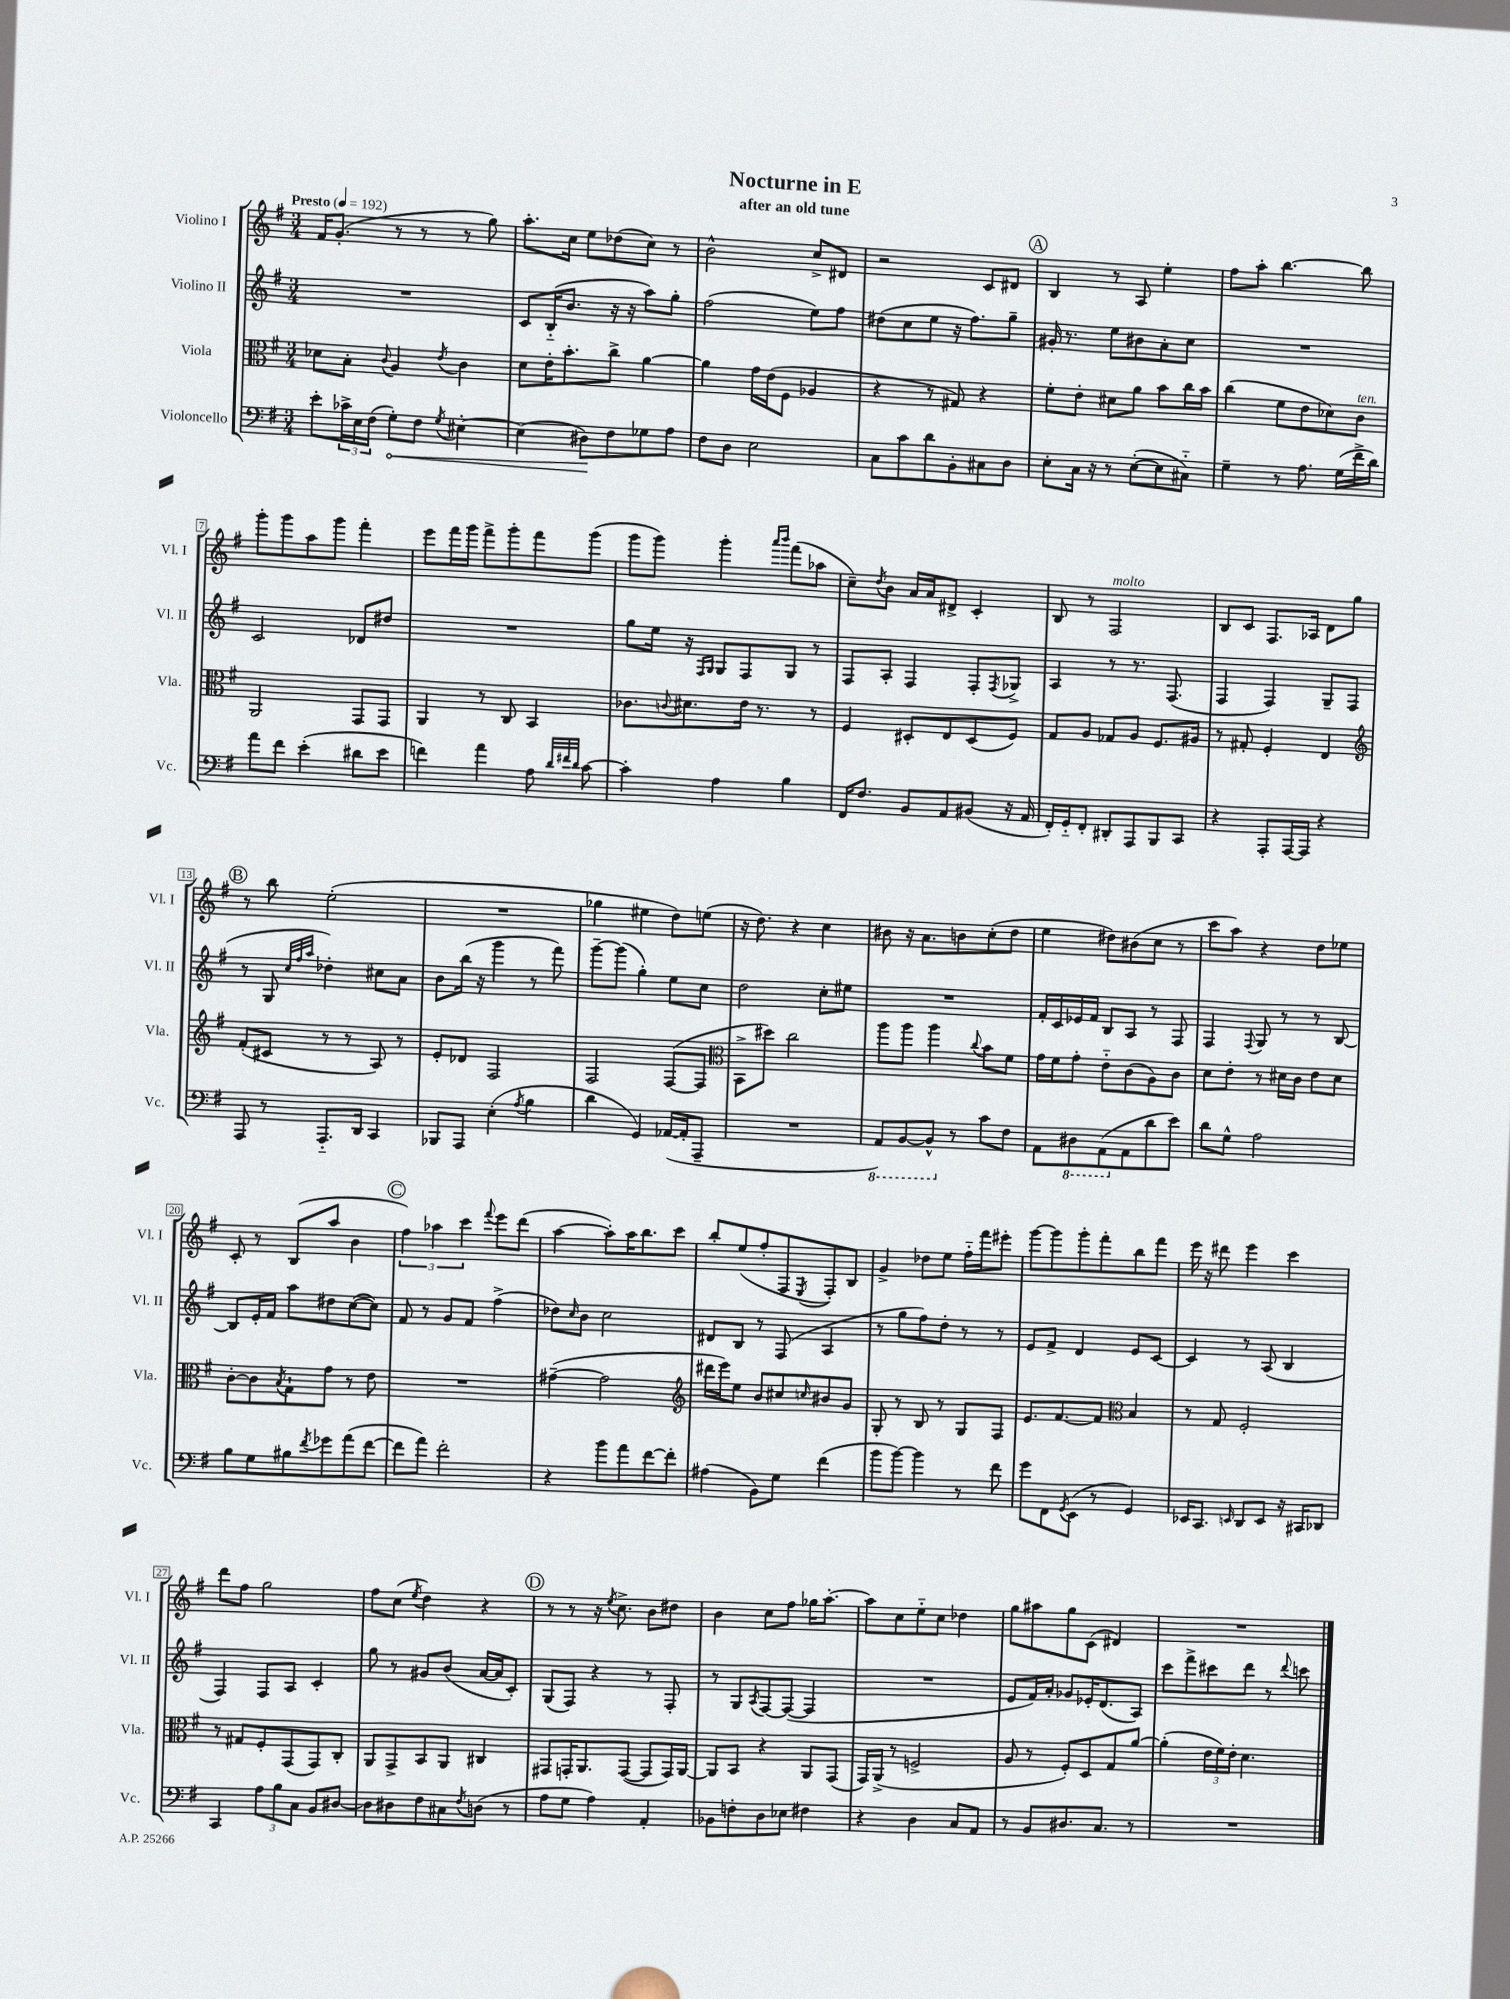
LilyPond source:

\header { title = "Nocturne in E" subtitle = "after an old tune" }
<<
\new StaffGroup <<
\new Staff = "s0" \with { instrumentName = "Violino I" shortInstrumentName = "Vl. I" } {
    \clef treble \key g \major \numericTimeSignature \time 3/4 \tempo "Presto" 4 = 192
    fis'16 g'8.-.( r8 r8 r8 g''8) |
    a''8.-. c''16 e''8 des''8( c''8) r8 |
    b'2-^ c''8-> dis'8 |
    r2 c'8 dis'8 |
    \mark \markup { \circle "A" } b4 r8 a8 e''4-. |
    fis''8 a''8-. b''4.~ b''8 |
    g'''8-. g'''8 a''8 g'''8 fis'''4-. |
    e'''8 fis'''16 g'''16 fis'''8-> g'''8-. fis'''8 g'''8( |
    g'''8 g'''8) g'''4-. \grace { a'''16 b'''16 } fis'''8( aes''8 |
    c''8--) \acciaccatura { d''8 } b'8 a'16 a'16 dis'8-> c'4-. |
    b8 r8 fis2^\markup { \italic "molto" } |
    b8 c'8 fis8. aes16 d'8 g''8 |
    \mark \markup { \circle "B" } r8 b''8 e''2-.( |
    R2. |
    ges''4 eis''4 d''8) e''8( |
    r16 d''8.) r4 c''4 |
    bis'8 r16 a'8. b'8 c''8-.( d''8 |
    e''4 dis''8) bis'8( c''8 r8 |
    c'''8 a''8) r4 d''8 ees''8 |
    c'8-. r8 b8( a''8 b'4 |
    \mark \markup { \circle "C" } \tuplet 3/2 { fis''4) aes''4 c'''4 } \appoggiatura { fis'''8 } e'''8 d'''8( |
    a''4~ a''8-.) a''16 b''8. c'''8 |
    b''8-. e''8( fis''8-. fis8 \acciaccatura { e8 } fis8-.) b8 |
    g'4-> des''8 e''8 fis''16-_ fis'''16 eis'''8-. |
    g'''8~ g'''8 g'''8-. fis'''8-. b''8 fis'''8 |
    e'''16 r16 dis'''8 e'''4 c'''4 |
    d'''8 fis''8 g''2 |
    fis''8 c''8( \acciaccatura { e''8 } d''4) r4 |
    \mark \markup { \circle "D" } r8 r8 r16 \acciaccatura { e''8 } c''8.-> b'8 dis''8 |
    b'4 c''8 fis''8 ges''16 a''8.~-. |
    a''8 c''8 e''8-_ c''8 des''4 |
    g''8 ais''8 g''8 c'8( dis'4) |
    R2. \bar "|." |
}
\new Staff = "s1" \with { instrumentName = "Violino II" shortInstrumentName = "Vl. II" } {
    \clef treble \key g \major \numericTimeSignature \time 3/4
    R2. |
    c'8 b16-_( b'8. r16 r16 a''8) g''8-. |
    fis''2( e''8) fis''8 |
    dis''8( c''8 e''8 r16 fis''8.) g''8-- |
    \mark \markup { \circle "A" } gis'16-. r8. e''8 bis'8 a'8-. c''8 |
    R2. |
    c'2 des'8 dis''8 |
    R2. |
    g''8 e''16 r16 \grace { fis16 g16 } g8 fis8 g8 r8 |
    fis8 a8-. fis4 fis8-. \acciaccatura { fis8 } ges8-> |
    a4 r8 r8. fis8.( |
    fis4 fis4) g8-- fis8( |
    \mark \markup { \circle "B" } r8 g8 \grace { c''32 fis''32 a''32 } des''4-.) cis''8 a'8 |
    b'8 b''16( r16 g'''4 r8 fis'''8) |
    g'''8~-- g'''8( g''4-.) e''8 c''8 |
    d''2 c''8-. eis''8 |
    R2. |
    fis'16-. c'16 ees'16 fis'16 b8 a8 r8 fis8 |
    fis4 \appoggiatura { fis8 } g8 r8 r8 b8~ |
    b8 e'16-. fis'16 a''8 dis''8 c''8~( c''8) |
    \mark \markup { \circle "C" } fis'8 r8 g'8 fis'8 fis''4->( |
    des''8) \grace { c''16 } b'8 c''2 |
    dis'8 b8 r8 fis8( a4 |
    r8 g''8 fis''8) d''8-. r8 r8 |
    e'8 fis'8-> d'4 e'8 c'8~ |
    c'4 r8 a8( b4 |
    fis4) fis8 a8 c'4-. |
    g''8 r8 gis'8 b'8( a'16~ a'16 c'8-.) |
    \mark \markup { \circle "D" } g8( fis8) r4 r8 fis8-. |
    r8 g8 \acciaccatura { a8 } fis8~ fis8~( fis4 |
    R2. |
    e'8 fis'16) a'16-. ges'8 ees'16-. d'8.( a8) |
    c'''8 fis'''8-> cis'''8 d'''8 r8 \appoggiatura { d'''8 } c'''8 \bar "|." |
}
\new Staff = "s2" \with { instrumentName = "Viola" shortInstrumentName = "Vla." } {
    \clef alto \key g \major \numericTimeSignature \time 3/4
    des'8 b8-. \appoggiatura { c'8 } a4 \acciaccatura { e'8 } c'4 |
    d'8 e'16-. b'8.-. c''8-> a'4~ |
    a'4 g'16 e'16( fis8 aes4 |
    r4 r8 gis8) r4 |
    \mark \markup { \circle "A" } fis'8-. e'8-. dis'8 a'8 b'8 c''16 b'16 |
    c''4( fis'8 e'8 des'8) c'8^\markup { \italic "ten." } |
    a,2 g,8 g,8 |
    a,4 r8 c8 b,4 |
    ces'8. \appoggiatura { c'8 } dis'8. e'16 r8. r8 |
    fis4 dis8-. e8 dis8( fis8) |
    g8 a8 ges8 a8 fis8. ais16 |
    r8 gis8-. fis4-. e4 |
    \mark \markup { \circle "B" } \clef treble fis'8-.( cis'8 r8 r8 a8) r8 |
    e'8-. des'8 fis2 |
    fis2 fis8~( fis8 |
    \clef alto b,8-> dis''8) c''2 |
    a''8 a''8 a''4 \appoggiatura { c''8 } b'8 fis'8 |
    g'16 fis'16 g'8-. e'8-_ c'8( a8) c'8 |
    d'8 e'8-. r8 dis'16 c'16 e'8 dis'8 |
    c'8~-. c'8 \acciaccatura { b8 } g8-! g'8 r8 e'8 |
    \mark \markup { \circle "C" } R2. |
    gis'4~--( gis'2 |
    \clef treble dis'''16 e'''16) e''8 b'8 cis''8 \grace { c''16 } bis'8 g'8 |
    g8-. r8 b8 r8 g8 fis8 |
    e'8. fis'8.~ fis'8 \clef alto b4 |
    r8 g8 fis2-. |
    r8 gis8 fis8-. g,8( g,8) c8-. |
    a,8 g,8-> b,8 a,8 cis4 |
    \mark \markup { \circle "D" } gis,8 g,16-. a,8. g,8~( g,8 g,16) a,16~ |
    a,8 b,8 r4 a,8 g,8( |
    g,16) a,16->( r8 f2-> |
    a8 r8 fis8-.) d8 g8 a'8~ |
    a'4-.( \tuplet 3/2 { e'16 fis'16) e'16-. } d'4. \bar "|." |
}
\new Staff = "s3" \with { instrumentName = "Violoncello" shortInstrumentName = "Vc." } {
    \clef bass \key g \major \numericTimeSignature \time 3/4
    e'8-. \tuplet 3/2 { ces'16-> e16 fis16( } \once \override Hairpin.circled-tip = ##t g8-.\<) fis8 \acciaccatura { g8 } eis4~-. |
    eis4( dis8\!) fis8 ges8 a8 |
    fis8 d8 e2 |
    c8 c'8 d'8 b,8-. cis8 d8 |
    \mark \markup { \circle "A" } e8-. c16 r16 r8 e8~-.( e8 cis8-_) |
    g4-- r8 a8. g16( fis'16-> d'16) |
    a'8 fis'8 e'4-.( dis'8 e'8 |
    f'4) a'4 a8 \grace { d'32 fis'32 d'32 } c'8~ |
    c'4-. a4 b4 |
    fis,16 fis8. b,8 a,8 bis,8( r16 a,16 |
    fis,16-.) g,16-_ fis,8-. dis,8-. a,,8 b,,8 c,8 |
    r4 a,,8-. a,,16~ a,,16 r4 |
    \mark \markup { \circle "B" } a,,8 r8 a,,8.-_ d,16 c,4 |
    bes,,8 a,,8 e4-.( \acciaccatura { a8 } b4 |
    d'4 g,4) aes,16~( aes,16-. a,,8-- |
    R2. |
    \ottava #-1 a,,8) b,,8~ b,,8-^ \ottava #0 r8 c'8 fis8 |
    a,8 \ottava #-1 dis,8 a,,8( \ottava #0 a,8 d'8 e'8) |
    d'8 g8-^ a2 |
    b8 g8 bis8 \acciaccatura { fis'8 } ges'8 a'8( fis'8~ |
    \mark \markup { \circle "C" } fis'8 a'8) fis'2-. |
    r4 b'8 a'8 fis'8~ fis'8-. |
    ais4( b,8) g8 fis'4( |
    b'8 b'8~) b'4 r8 fis'8 |
    g'8 fis,8 \acciaccatura { g,8 } e,8( r8 g,4) |
    ees,16 c,8. \grace { e,16 } d,8 e,8 r16 cis,16 des,8 |
    c,4 \tuplet 3/2 { a8 b8 c8 } b,8 dis8~ |
    dis8 dis8 fis8 cis8 \acciaccatura { fis8 } d8( r8 |
    \mark \markup { \circle "D" } a8 g8 a4) a,4-. |
    bes,8 f8-. d8 ees8 fis4 |
    r4 d4 c8 a,8 |
    r8 b,8 dis8. c8. r8 |
    R2. \bar "|." |
}
>>
>>
\layout { \context { \Score \override BarNumber.stencil = #(make-stencil-boxer 0.1 0.3 ly:text-interface::print) } }
